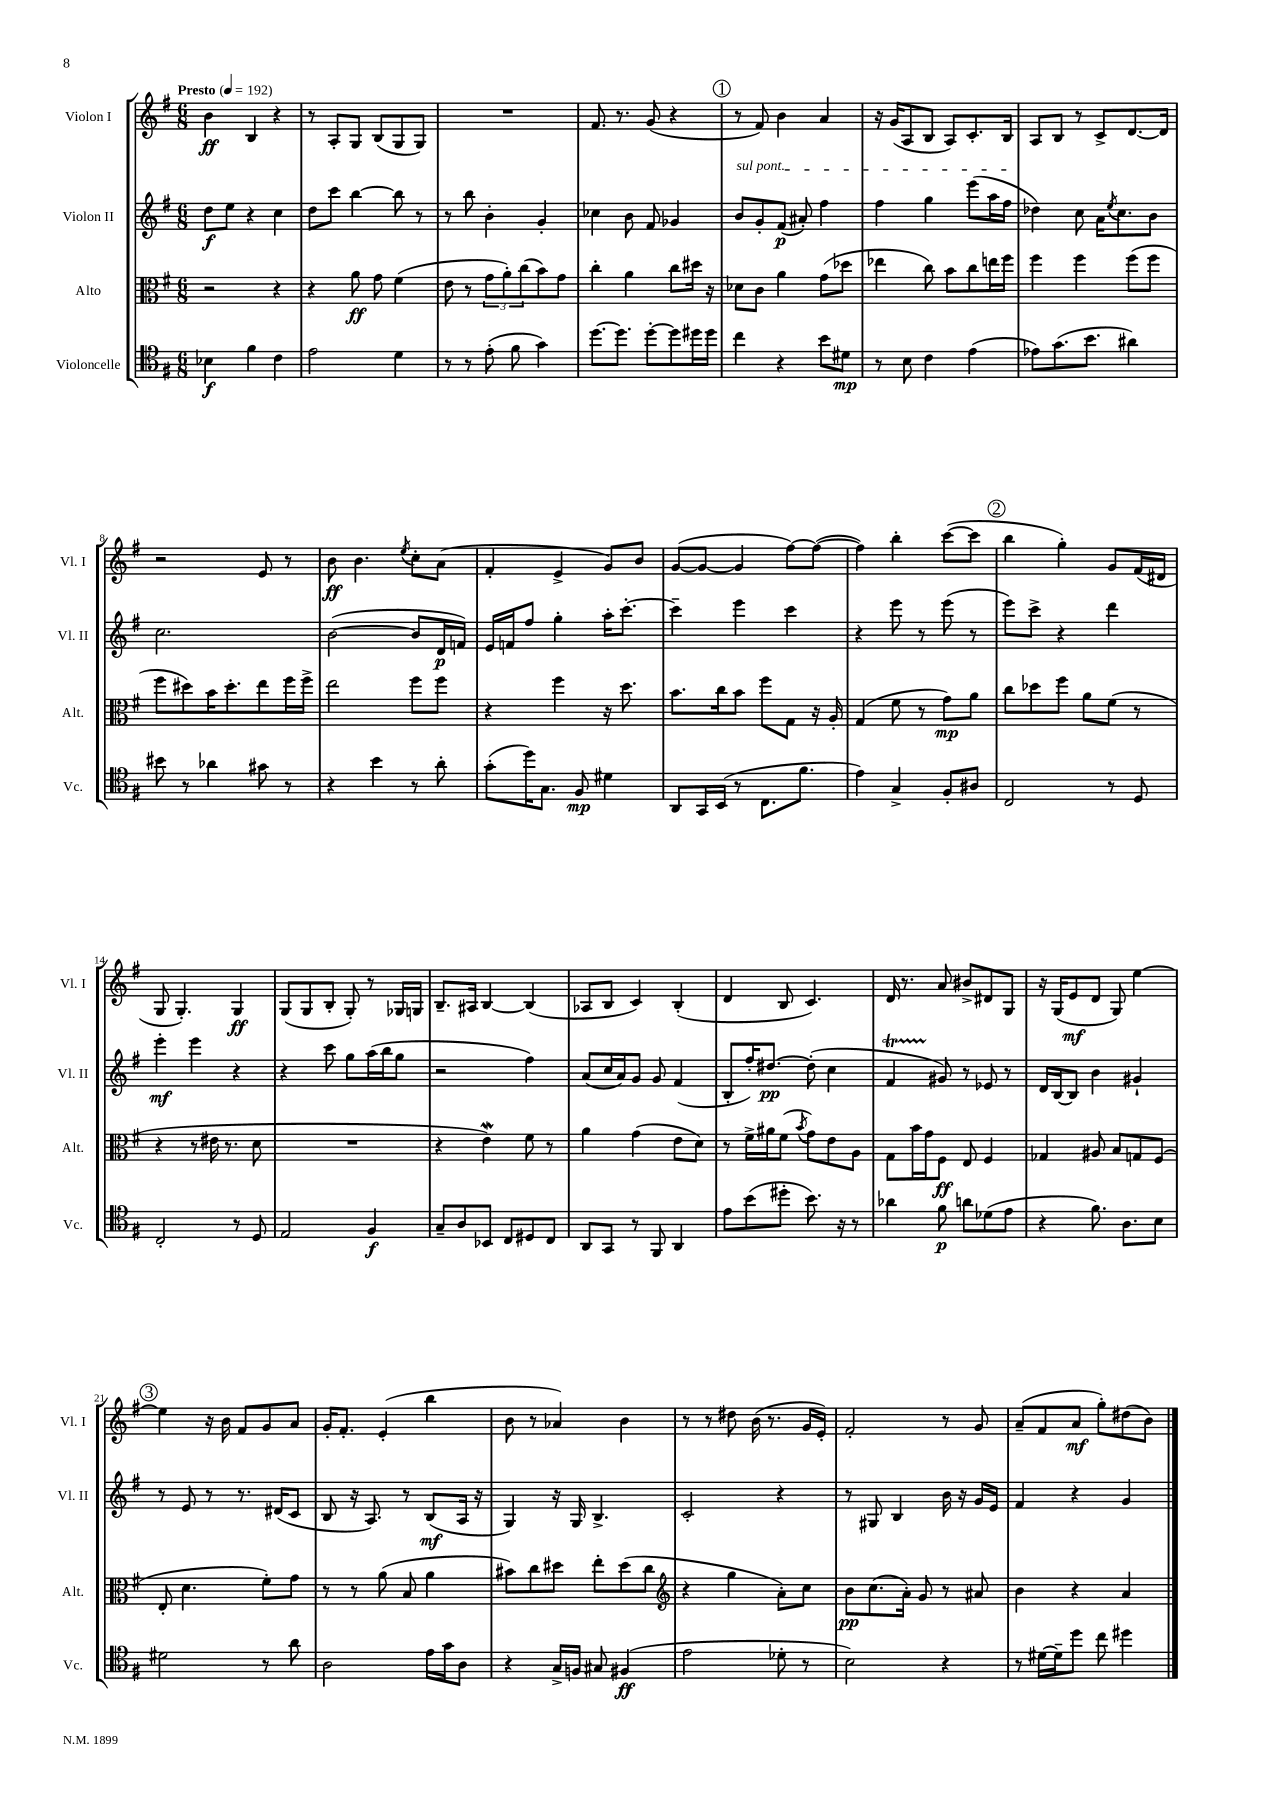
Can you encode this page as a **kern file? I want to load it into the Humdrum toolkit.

**kern	**kern	**kern	**kern
*staff4	*staff3	*staff2	*staff1
*clefC4	*clefC3	*clefG2	*clefG2
*k[f#]	*k[f#]	*k[f#]	*k[f#]
*M6/8	*M6/8	*M6/8	*M6/8
*MM192	*MM192	*MM192	*MM192
4B-	2r	8dd	4b
.	.	8ee	.
4f#	.	4r	4B
4c	4r	4cc	4r
=	=	=	=
2e	4r	8dd	8r
.	.	8ccc	8A'
.	8a	[4bb	8G
.	8g	.	(8B
4d	(4f#	8bb]	8G
.	.	8r	8G)
=	=	=	=
8r	8e	8r	2.r
8r	8r	8bb	.
(8e'	12g	4b'	.
.	12a')	.	.
8f#	.	.	.
.	(12cc	.	.
4g)	8b)	4g'	.
.	8g	.	.
=	=	=	=
[8.dd	4cc'	4cc-	8.f#
8.dd]	.	.	8.r
.	4a	8b	.
[8dd'	.	8f#	(8g
8dd]	8cc	4g-	4r
16dd#	16dd#	.	.
16dd#	16r	.	.
=	=	=	=
4cc	8d-	8b	8r
.	8c	8g'	8f#)
4r	4a	(8f#	4b
.	.	8a#')	.
8b	(8g	4ff#	4a
8d#	8dd-	.	.
=	=	=	=
8r	4ee-	4ff#	16r
.	.	.	(16g
8B	.	.	8A
4c	8cc)	4gg	8B
.	8b	.	8A)
(4e	8cc	(8eee	8.c'
.	16ee	16aa	.
.	16ff#	16ff#	16B
=	=	=	=
8e-)	4ff#	4dd-)	8A
(8.g	.	.	8B
.	4ff#	8cc	8r
8.b	.	.	.
.	.	16a	8c^
.	.	8qee	.
.	.	8.cc	.
4a#)	(8ff#	.	[8.d
.	8ff#	8b	.
.	.	.	16d]
=	=	=	=
8b#	8ff#	2.cc	2r
8r	8dd#)	.	.
4a-	16b	.	.
.	8.dd#'	.	.
8g#	8ee	.	8e
8r	16ff#	.	8r
.	16ff#^	.	.
=	=	=	=
4r	2ee	([2b	8b
.	.	.	4.b
4b	.	.	.
.	.	.	8qee
8r	8ff#	8b]	8cc'
8a'	8ff#	16d	(8a
.	.	16f)	.
=	=	=	=
(8g'	4r	16e	4f#'
.	.	16f	.
16dd)	.	8ff#	.
8.G	.	.	.
.	4ff#	4gg'	4e^
8F#	.	.	.
4d#	16r	16aa'	8g)
.	8.dd	[8.ccc'	.
.	.	.	8b
=	=	=	=
8AA	8.b	4ccc~]	([8g
16GG	.	.	8g_
(16BB	16cc	.	.
8r	8b	4eee	4g]
8.C	8ff#	.	.
.	8G	4ccc	[8ff#)
8.f#	.	.	.
.	16r	.	(8ff#_
.	16A'	.	.
=	=	=	=
4e)	(4G	4r	4ff#])
4G^	8f#	8eee	4bb'
.	8r	8r	.
8F#'	8g)	(8eee	([8ccc
8A#	8a	8r	8ccc]
=	=	=	=
2C	8cc	8eee)	4bb
.	8dd-	8ccc^	.
.	8ff#	4r	4gg')
.	8a	.	.
8r	(8f#	4ddd	8g
8D	8r	.	(16f#
.	.	.	16d#
=	=	=	=
2C'	4r	4eee'	8G
.	.	.	4.G')
.	8r	4eee	.
.	16e#	.	.
.	8.r	.	.
8r	.	4r	4G
8D	8d	.	.
=	=	=	=
2E	2.r	4r	(8G
.	.	.	8G
.	.	8ccc	8B'
.	.	8gg	8G')
4F#	.	(16aa	8r
.	.	16bb	.
.	.	8gg	16G-
.	.	.	16G
=	=	=	=
8G~	4r	2r	8.B~
8A	.	.	.
.	.	.	16A#
8BB-	4e)	.	[4B
8C	.	.	.
8D#	8f#	4ff#)	(4B]
8C	8r	.	.
=	=	=	=
8AA	4a	(8a	8A-
8GG	.	16cc	8B
.	.	16a)	.
8r	(4g	8g	4c)
8FF#	.	8g	.
4AA	8e	(4f#	(4B'
.	8d)	.	.
=	=	=	=
8e	8r	8B'	4d
(8b	16f#^	16ff#')	.
.	16a#	[8.dd#	.
8dd#'	(8f#	.	8B
.	8qb	.	.
8.b)	8g)	(8dd#']	4.c)
.	8e	4cc	.
16r	.	.	.
8r	8A	.	.
=	=	=	=
4a-	8G	4f#	16d
.	.	.	8.r
.	16b	.	.
.	16g	.	.
8f#	8F#	8g#)	8a
8a	8E	8r	8b#^
(8d-	4F#	8e-	8d#
8e	.	8r	8G
=	=	=	=
4r	4G-	16d	16r
.	.	[16B	(16G
.	.	8B]	8e
8.f#)	8A#	4b	8d
.	8B	.	8G)
8.A	.	.	.
.	8G	4g#`	[4ee
8B	(8F#	.	.
=	=	=	=
2d#	8E'	8r	4ee]
.	4.d	8e	.
.	.	8r	16r
.	.	.	16b
.	.	8.r	8f#
8r	8f#')	.	8g
.	.	(16d#	.
8a	8g	8c	8a
=	=	=	=
2A	8r	8B	16g'
.	.	.	8.f#'
.	8r	16r	.
.	.	8.A)	.
.	(8a	.	(4e'
.	8B	8r	.
16e	4a	(8B	4bb
16g	.	.	.
8A	.	16A	.
.	.	16r	.
=	=	=	=
4r	8b#)	4G)	8b
.	8cc	.	8r
16G^	8dd#	16r	4a-)
16F	.	16G	.
8G#	8ee'	4.B^	.
(4F#	(8dd#	.	4b
.	8cc	.	.
=	=	=	=
*	*clefG2	*	*
2e	4r	2c'	8r
.	.	.	8r
.	4gg	.	8dd#
.	.	.	(16b
.	.	.	8.r
8d-'	8a')	4r	.
8r	8cc	.	16g
.	.	.	16e')
=	=	=	=
2B)	8b	8r	2f#'
.	(8.cc	8G#	.
.	.	4B	.
.	16a')	.	.
.	8g	.	.
4r	8r	16b	8r
.	.	16r	.
.	8a#	16g	8g
.	.	16e	.
=	=	=	=
8r	4b	4f#	(8a~
[16d#	.	.	8f#
16d#~]	.	.	.
8dd	4r	4r	8a
8cc	.	.	8gg')
4dd#	4a	4g	(8dd#
.	.	.	8b)
==	==	==	==
*-	*-	*-	*-
